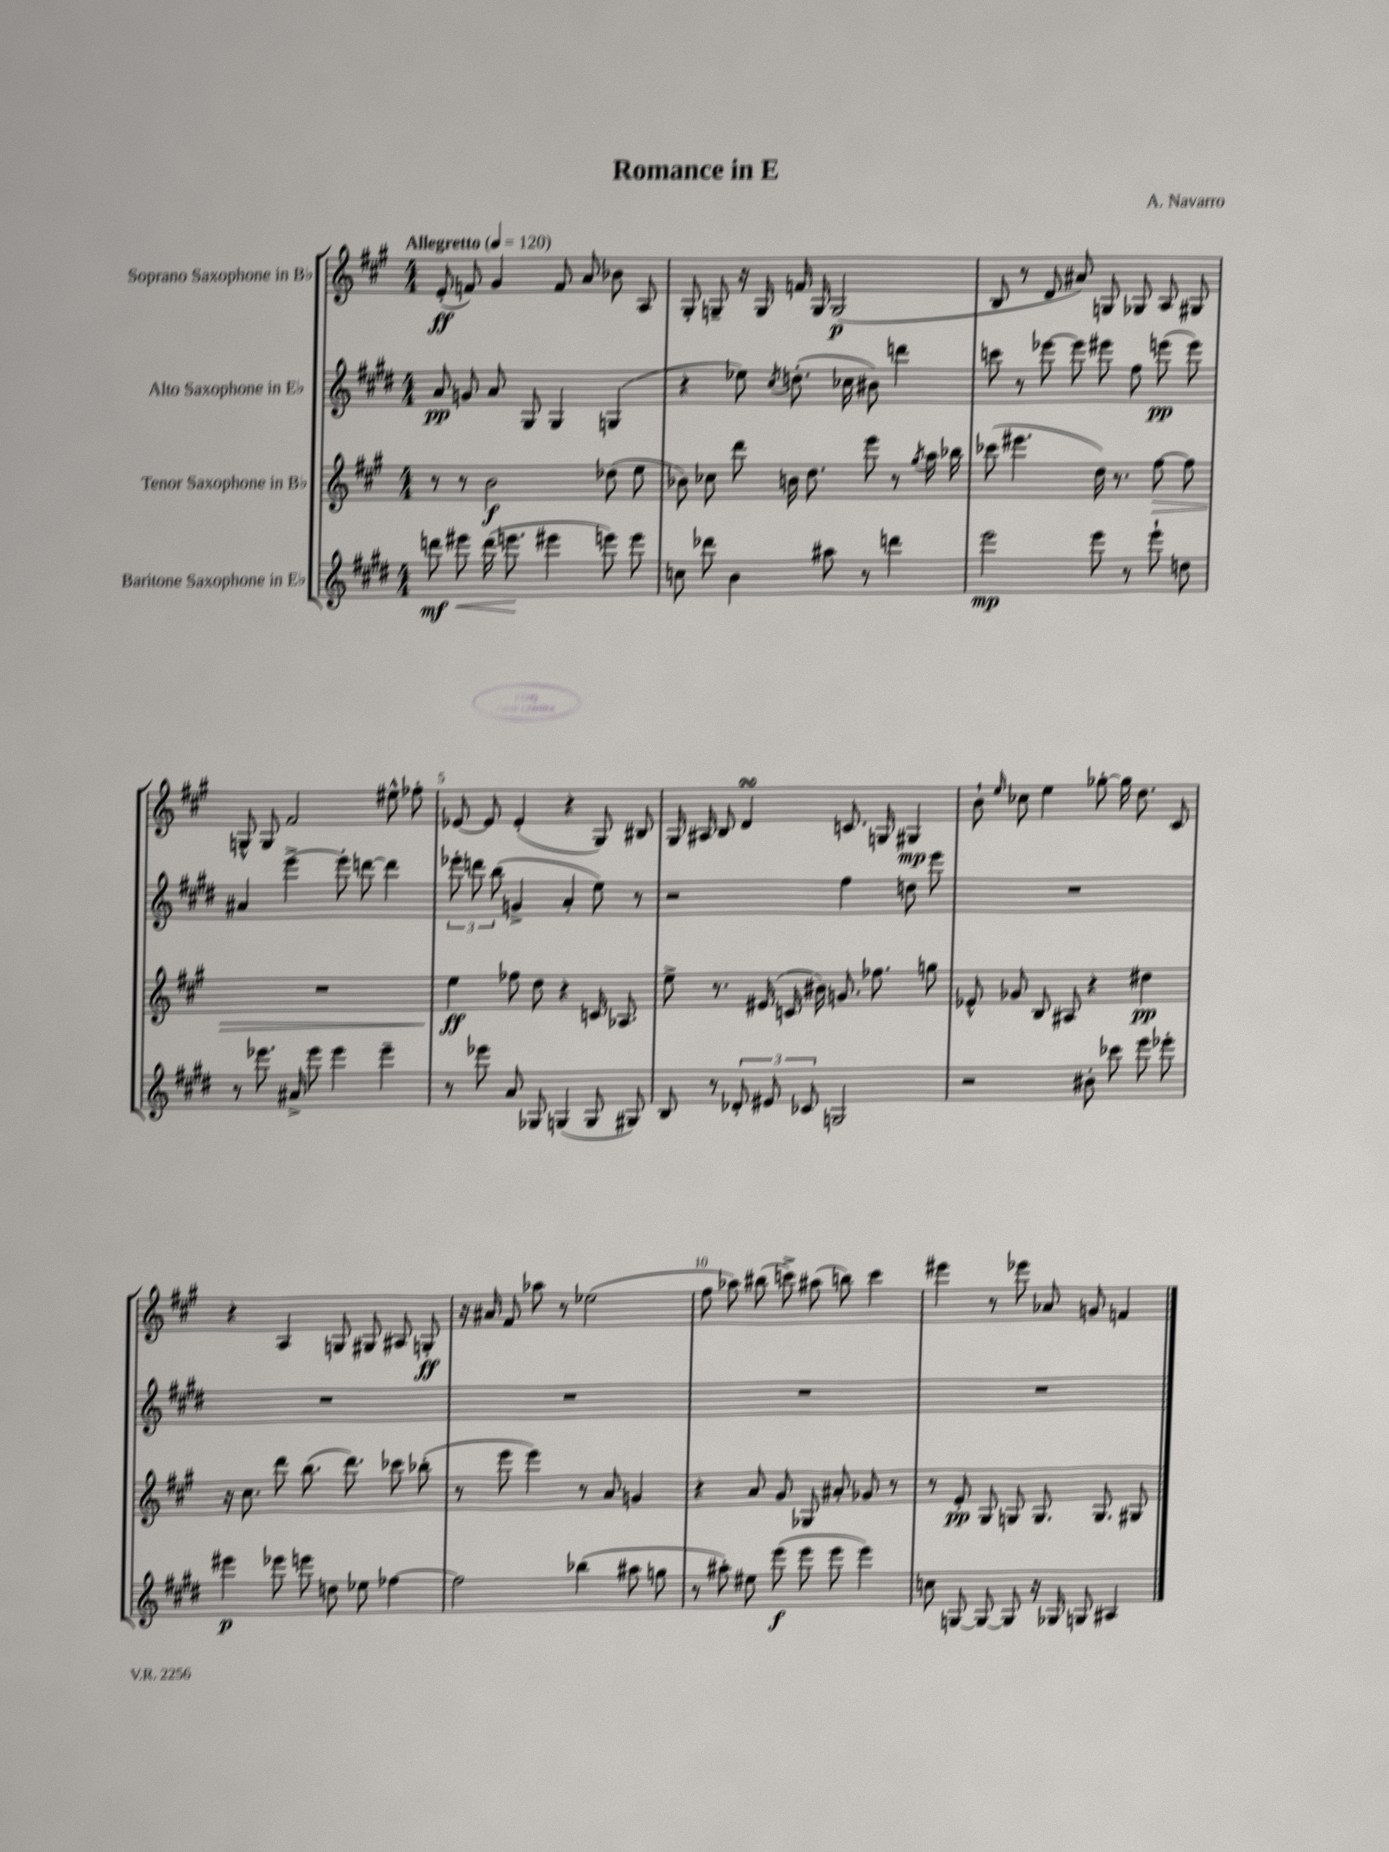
\header { title = "Romance in E" composer = "A. Navarro" }
<<
\new StaffGroup <<
\new Staff = "s0" \with { instrumentName = "Soprano Saxophone in Bb" } {
    \clef treble \key a \major \numericTimeSignature \time 4/4 \tempo "Allegretto" 4 = 120
    \autoBeamOff e'8-.\ff( f'8) gis'4 f'8 a'8 bes'8 a8 |
    gis8-. g8-- r16 g16 f'16 g16 g2\p( |
    b8 r8 d'8 ais'8) g8 ges8 a8 gis8 |
    g8-^ g8 fis'2 eis''8-^ fes''8-. |
    ees'8~ ees'8 ees'4-.( r4 gis8) bis8 |
    gis16 ais16 b8 d'4\turn c'8. g16 gis4\mp |
    b'8-! \grace { e''16 } ces''8 e''4 ges''8~-. ges''16 d''8. cis'8 |
    r4 a4 g8 gis8 ais8 g8-.\ff |
    r16 ais'16 fis'8 aes''8 r8 ees''2( |
    fis''8 aes''8) bis''8( c'''8->) ais''8( b''8) c'''4 |
    eis'''4 r8 ees'''8 aes'8 g'8 f'4 \bar "|." |
}
\new Staff = "s1" \with { instrumentName = "Alto Saxophone in Eb" } {
    \clef treble \key e \major \numericTimeSignature \time 4/4
    \autoBeamOff a'8\pp g'8 a'8 gis8 gis4 g4( |
    r4 ees''8) \acciaccatura { cis''8 } d''8.-.( ces''16 bis'8) d'''4 |
    c'''8 r8 ees'''8~ ees'''8 eis'''8 fis''8 e'''8\pp( e'''8) |
    ais'4 e'''4~-> e'''8-. d'''8~ d'''4 |
    \tuplet 3/2 { ees'''8-. d'''8 b''8( } g'4-> a'4-. e''8) r8 |
    r2 fis''4 d''8 e'''8 |
    R1 |
    R1 |
    R1 |
    R1 |
    R1 \bar "|." |
}
\new Staff = "s2" \with { instrumentName = "Tenor Saxophone in Bb" } {
    \clef treble \key a \major \numericTimeSignature \time 4/4
    \autoBeamOff r8 r8 b'2\f des''8( e''8 |
    bes'8) ces''8 d'''8 b'16 d''8. e'''8 r8 \acciaccatura { gis''8 } a''16 bes''16 |
    ces'''8( eis'''4. d''16) r8. fis''8~\> fis''8 |
    R1 |
    e''4\ff\! fes''8 d''8 r4 c'16 aes8. |
    e''8-> r8. eis'16( c'16 bis'16) g'8. fes''8. g''8 |
    ees'8-^ ges'8 b8 ais8 r4 dis''4\pp |
    r16 cis''8. d'''8 b''8.( d'''8.) ces'''8 bes''8-.( |
    r8 e'''8 e'''4) r8 a'8 g'4 |
    r4 a'8 gis'8 ges8 ais'8-. ges'8 r8 |
    r8 e'8-.\pp gis8 g8 g8. g8. gis8 \bar "|." |
}
\new Staff = "s3" \with { instrumentName = "Baritone Saxophone in Eb" } {
    \clef treble \key e \major \numericTimeSignature \time 4/4
    \autoBeamOff d'''8\mf eis'''8\< d'''16( e'''8.\! eis'''4 e'''8) e'''8 |
    c''8 des'''8 b'4 ais''8 r8 d'''4 |
    e'''2\mp e'''8 r8 e'''8-! d''8 |
    r8 ees'''8. ais'16-> ees'''8 ees'''4 ees'''4-- |
    r8 ees'''8 a'8 ges8 g4( g8 gis8) |
    b8 r8 \tuplet 3/2 { des'8-. eis'8 ces'8 } g2 |
    r2 bis'8-. ces'''8 e'''8 ees'''8-. |
    eis'''4\p ees'''8 e'''8 d''8 ees''8 fes''4~ |
    fes''2 bes''4( ais''8 g''8 |
    r8 ais''8-.) eis''8 e'''8\f( e'''8 e'''8 e'''4) |
    c''8 g8~ g8~ g8 r16 ges16 g8 ais4 \bar "|." |
}
>>
>>
\layout { \context { \Score \override BarNumber.break-visibility = ##(#f #t #t) barNumberVisibility = #(every-nth-bar-number-visible 5) } }
